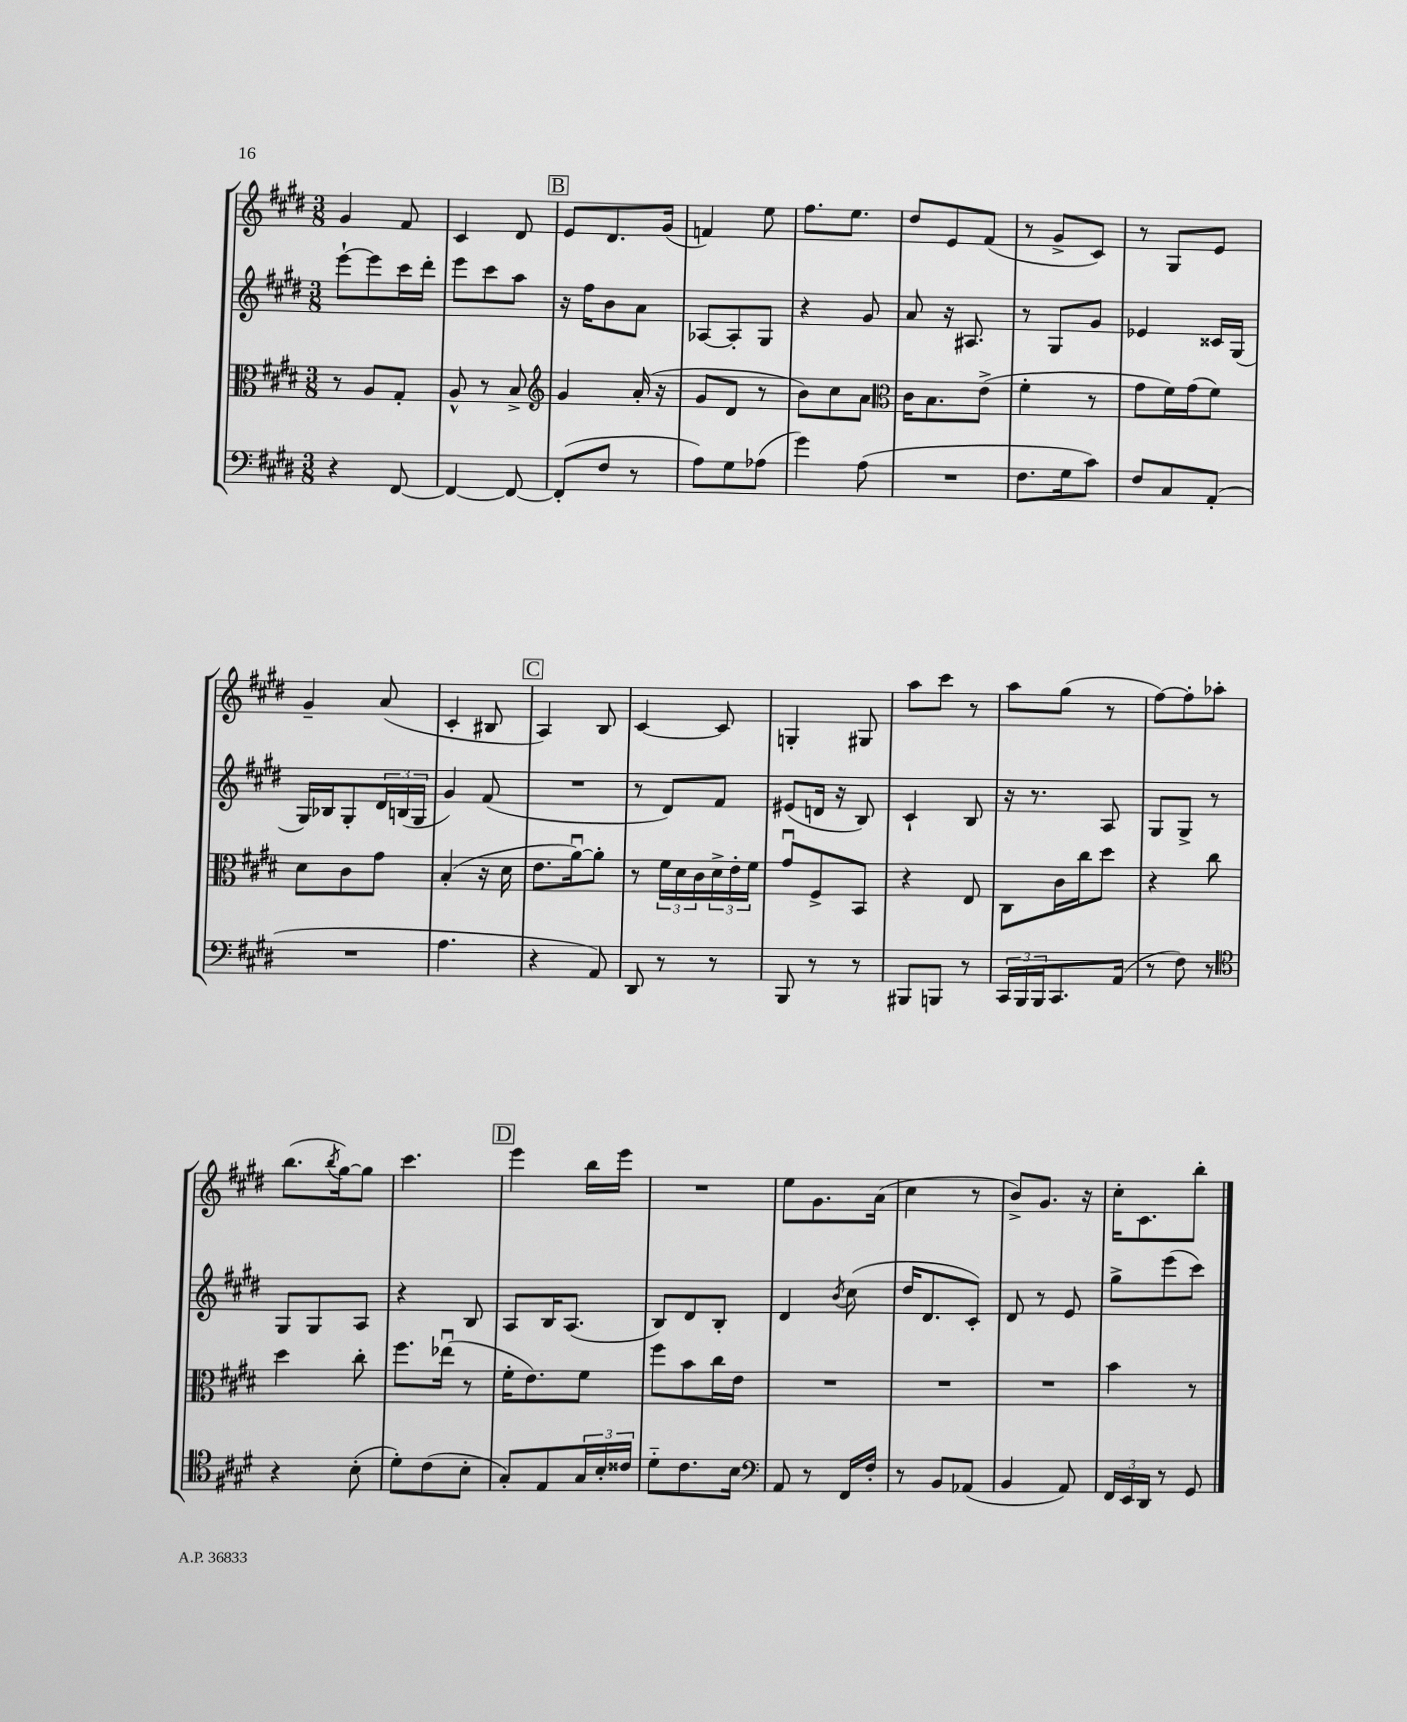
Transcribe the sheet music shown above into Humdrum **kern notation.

**kern	**kern	**kern	**kern
*staff4	*staff3	*staff2	*staff1
*clefF4	*clefC3	*clefG2	*clefG2
*k[f#c#g#d#]	*k[f#c#g#d#]	*k[f#c#g#d#]	*k[f#c#g#d#]
*M3/8	*M3/8	*M3/8	*M3/8
4r	8r	[8eee`	4g#
.	8A	8eee]	.
[8FF#	8G#'	16ccc#	8f#
.	.	16ddd#'	.
=	=	=	=
4FF#_	8A^^	8eee	4c#
.	8r	8ccc#	.
8FF#_	8B^	8aa	8d#
=	=	=	=
*	*clefG2	*	*
(8FF#']	4g#	16r	8e
.	.	16ff#	.
8F#	.	8b	8.d#
8r	(16a'	8a	.
.	16r	.	(16g#
=	=	=	=
8A)	8g#	[8A-	4f)
8G#	8d#	8A-']	.
(8A-	8r	8G#	8ee
=	=	=	=
4g#)	8b)	4r	8.ff#
.	8cc#	.	.
.	.	.	8.ee
(8A	8a	8g#	.
=	=	=	=
*	*clefC3	*	*
4.r	16c#	8a	8dd#
.	8.B	.	.
.	.	16r	8e
.	.	8.A#	.
.	(8e^	.	(8f#
=	=	=	=
8.F#	4f#'	8r	8r
.	.	8G#	8g#^
16G#	.	.	.
8c#)	8r	8g#	8c#)
=	=	=	=
8F#	8g#	4e-	8r
8C#	16f#)	.	8G#
.	(16g#	.	.
(8AA'	8f#)	16c##	8e
.	.	(16G#	.
=	=	=	=
4.r	8d#	16G#)	4g#~
.	.	16B-	.
.	8c#	8G#'	.
.	8g#	24d#	(8a
.	.	(24B	.
.	.	24G#	.
=	=	=	=
4.A	(4B'	4g#)	4c#'
.	16r	(8f#	8B#
.	16d#	.	.
=	=	=	=
4r	8.e	4.r	4A)
.	[16au)	.	.
8AA)	8a']	.	8B
=	=	=	=
8DD#	8r	8r	[4c#
8r	24f#	8d#)	.
.	24d#	.	.
.	24c#	.	.
8r	24d#^	8f#	8c#]
.	24e'	.	.
.	24f#	.	.
=	=	=	=
8BBB	8g#u	(8e#	4G'
8r	8F#^	16d	.
.	.	16r	.
8r	8BB	8B)	8G#
=	=	=	=
8BBB#	4r	4c#`	8aa
8BBB	.	.	8ccc#
8r	8E	8B	8r
=	=	=	=
24CC#	8C#	16r	8aa
24BBB	.	.	.
.	.	8.r	.
24BBB	.	.	.
8.CC#	16c#	.	(8gg#
.	16cc#	.	.
.	8dd#	8A	8r
(16AA	.	.	.
=	=	=	=
8r	4r	8G#	[8ff#)
8F#)	.	8G#^	8ff#']
8r	8cc#	8r	8aa-'
=	=	=	=
*clefC4	*	*	*
4r	4dd#	8G#	(8.bb
.	.	8G#	.
.	.	.	8qbb
.	.	.	[16gg#)
(8B'	8cc#'	8A	8gg#]
=	=	=	=
8d#')	8.ff#	4r	4.ccc#
(8c#	.	.	.
.	(16ee-u	.	.
8B'	8r	8B	.
=	=	=	=
8G#')	16f#'	8A	4eee
.	8.e)	.	.
8E	.	16B	.
.	.	(8.A	.
24G#	8f#	.	16bb
24B'	.	.	.
.	.	.	16eee
24c##	.	.	.
=	=	=	=
8d#'~	8ff#	8B)	4.r
8.c#	8b	8d#	.
.	16cc#	8B'	.
16B	16e	.	.
=	=	=	=
*clefF4	*	*	*
8AA	4.r	4d#	8ee
8r	.	.	8.g#
.	.	8qb	.
16FF#	.	(8cc#	.
16F#'	.	.	(16a
=	=	=	=
8r	4.r	16dd#	4cc#
.	.	8.d#	.
8BB	.	.	.
(8AA-	.	8c#')	8r
=	=	=	=
4BB	4.r	8d#	8b^)
.	.	8r	8.g#
8AA)	.	8e	.
.	.	.	16r
=	=	=	=
24FF#	4b	8gg#^	16cc#'
24EE	.	.	.
.	.	.	8.c#
24DD#	.	.	.
8r	.	(8eee	.
8GG#	8r	8ccc#)	8bb'
==	==	==	==
*-	*-	*-	*-
